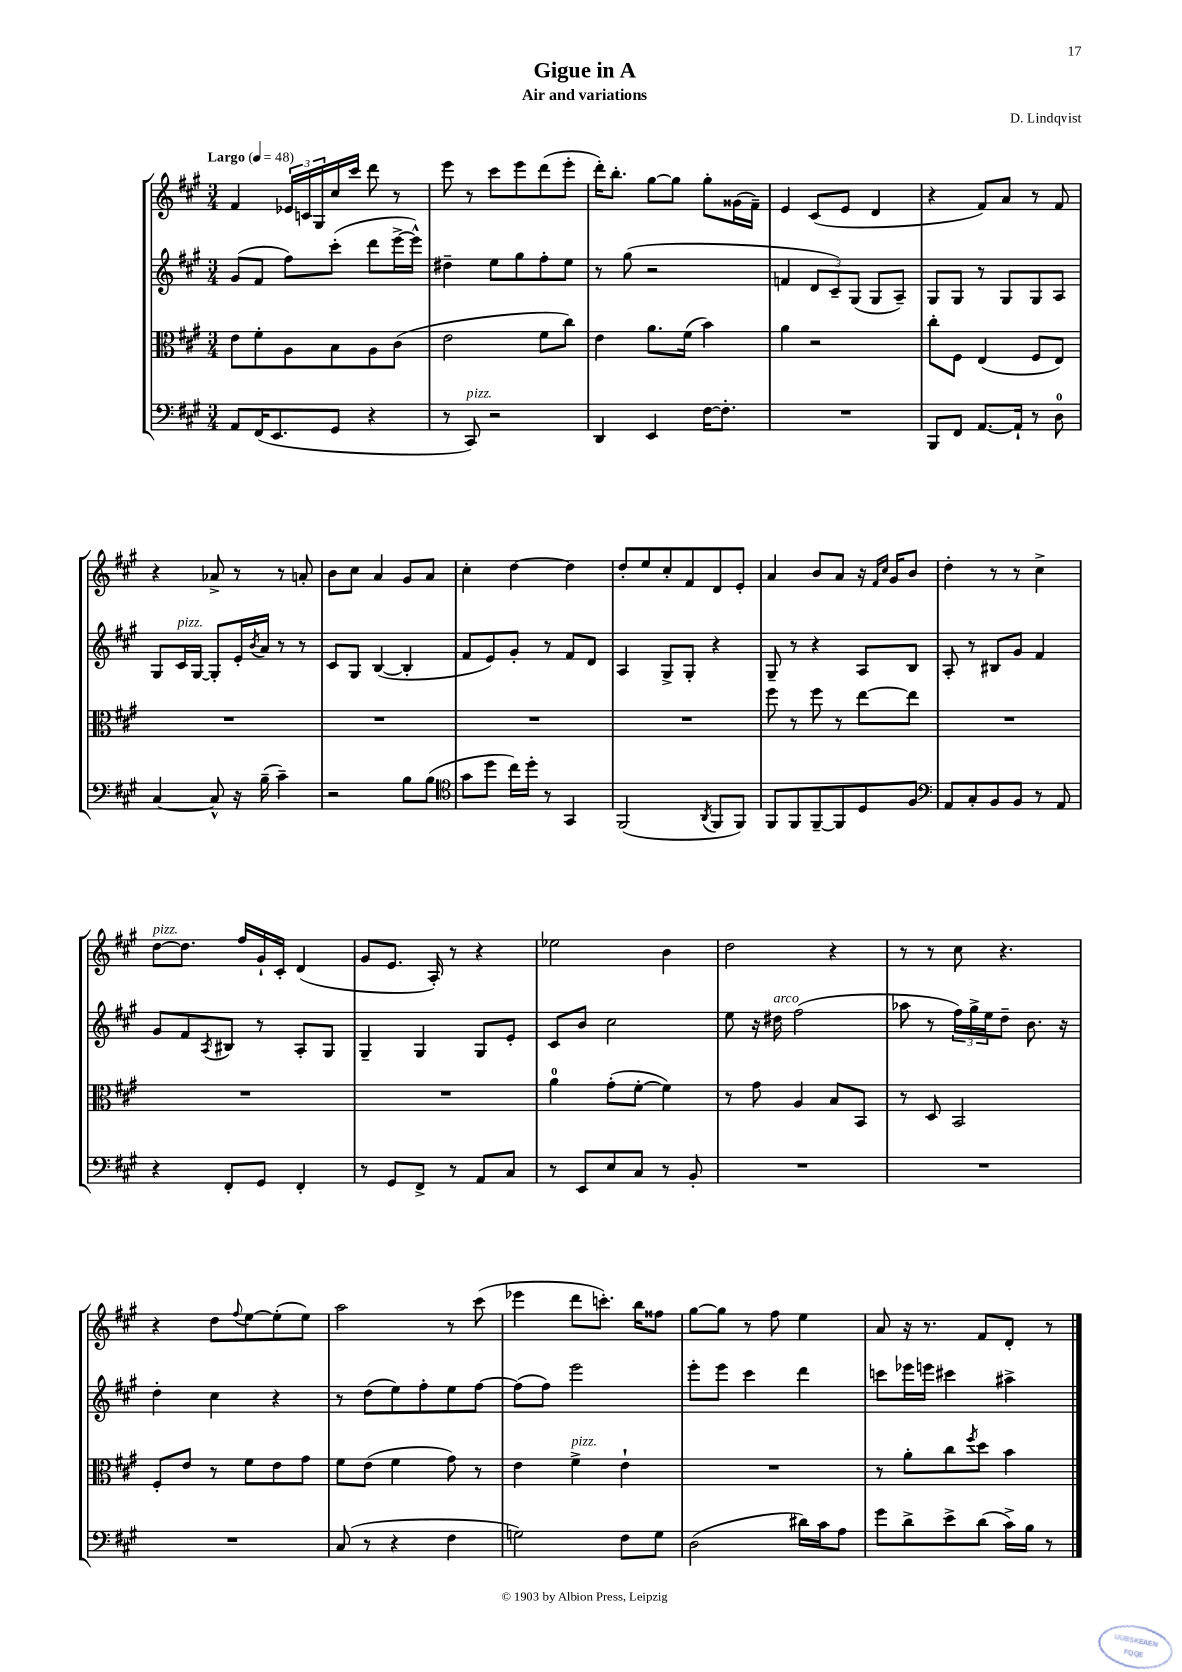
\header { title = "Gigue in A" composer = "D. Lindqvist" subtitle = "Air and variations" }
<<
\new StaffGroup <<
\new Staff = "s0" {
    \clef treble \key a \major \numericTimeSignature \time 3/4 \tempo "Largo" 4 = 48
    fis'4 \tuplet 3/2 { ees'16 c'16 gis16 } cis''16 cis'''16 d'''8 r8 |
    e'''8 r8 cis'''8 e'''8 d'''8( e'''8-. |
    d'''16-.) b''8.-. gis''8~ gis''8 gis''8-. gisis'16( fis'16--) |
    e'4 cis'8( e'8 d'4 |
    r4 fis'8) a'8 r8 fis'8 |
    r4 aes'8-> r8 r8 a'8-. |
    b'8 cis''8 a'4 gis'8 a'8 |
    cis''4-. d''4~ d''4 |
    d''8-. e''8 cis''8-. fis'8 d'8 e'8-. |
    a'4 b'8 a'8 r16 \grace { fis'16 cis''16 } gis'16 b'8 |
    d''4-. r8 r8 cis''4-> |
    d''8~^\markup { \italic "pizz." } d''8. fis''16 gis'16-! cis'16-. d'4( |
    gis'8 e'8. a16-.) r8 r4 |
    ees''2 b'4 |
    d''2 r4 |
    r8 r8 cis''8 r4. |
    r4 d''8 \appoggiatura { fis''8 } e''8~ e''8-.( e''8) |
    a''2 r8 cis'''8( |
    ees'''4 d'''8 c'''8.-.) b''16 fisis''8 |
    gis''8~ gis''8 r8 fis''8 e''4 |
    a'8 r16 r8. fis'8 d'8-. r8 \bar "|." |
}
\new Staff = "s1" {
    \clef treble \key a \major \numericTimeSignature \time 3/4
    gis'8( fis'8 fis''8) cis'''8-.( d'''8 e'''16~-> e'''16-^) |
    dis''4-- e''8 gis''8 fis''8-. e''8 |
    r8 gis''8( r2 |
    f'4 \tuplet 3/2 { d'8 cis'8--) gis8( } gis8 a8--) |
    gis8 gis8 r8 gis8 gis8 a8 |
    gis8 cis'16^\markup { \italic "pizz." } gis16~ gis8-. e'16-. \acciaccatura { b'8 } a'16 r8 r8 |
    cis'8 gis8 b4~( b4-. |
    fis'8 e'8) gis'8-. r8 fis'8 d'8 |
    a4 gis8-> gis8-. r4 |
    gis8-- r8 r4 a8 b8 |
    a8-. r8 bis8 gis'8 fis'4 |
    gis'8 fis'8 \acciaccatura { a8 } bis8 r8 a8-. gis8 |
    gis4-- gis4 gis8 e'8-. |
    cis'8 b'8 cis''2 |
    e''8 r16 dis''16^\markup { \italic "arco" } fis''2( |
    aes''8 r8 \tuplet 3/2 { fis''16) gis''16-> e''16 } d''8-- b'8. r16 |
    d''4-. cis''4 r4 |
    r8 d''8( e''8) fis''8-. e''8 fis''8~ |
    fis''8( fis''8) e'''2 |
    e'''8-. e'''8 cis'''4 d'''4 |
    c'''8 ees'''16 e'''16 cis'''4 ais''4-> \bar "|." |
}
\new Staff = "s2" {
    \clef alto \key a \major \numericTimeSignature \time 3/4
    e'8 fis'8-. a8 b8 a8 cis'8( |
    e'2 fis'8 cis''8) |
    e'4 a'8. fis'16( b'4) |
    a'4 r2 |
    cis''8-. fis8 e4( fis8 e8) |
    R2. |
    R2. |
    R2. |
    R2. |
    fis''8 r8 fis''8 r8 e''8~ e''8 |
    R2. |
    R2. |
    R2. |
    a'4-0 gis'8-.( fis'8~-. fis'4) |
    r8 gis'8 a4 b8 b,8 |
    r8 d8 b,2 |
    fis8-. e'8 r8 fis'8 e'8 gis'8 |
    fis'8 e'8( fis'4 gis'8) r8 |
    e'4 fis'4->^\markup { \italic "pizz." } e'4-! |
    R2. |
    r8 a'8-. cis''8 \acciaccatura { fis''8 } d''8 b'4 \bar "|." |
}
\new Staff = "s3" {
    \clef bass \key a \major \numericTimeSignature \time 3/4
    a,8 fis,16( e,8. gis,8 r4 |
    r8 cis,8^\markup { \italic "pizz." }) r2 |
    d,4 e,4 fis16~ fis8.-. |
    R2. |
    b,,8 fis,8 a,8.~ a,16-! r8 d8-0 |
    cis4~ cis8-^ r16 b16--( cis'4--) |
    r2 b8 b8( |
    \clef tenor gis'8 d''8 cis''16) d''16-. r8 gis,4 |
    fis,2( \acciaccatura { a,8 } fis,8 fis,8) |
    fis,8 fis,8 fis,8~-- fis,8 d8 fis8 |
    \clef bass a,8 cis8-. b,8 b,8 r8 a,8 |
    r4 fis,8-. gis,8 fis,4-. |
    r8 gis,8 fis,8-> r8 a,8 cis8 |
    r8 e,8 e8 cis8 r8 b,8-. |
    R2. |
    R2. |
    R2. |
    cis8( r8 r4 fis4 |
    g2) fis8 g8 |
    d2( dis'16) cis'16 a8 |
    gis'8 d'8-> e'8-> d'8( cis'16->) b16 r8 \bar "|." |
}
>>
>>
\layout { \context { \Score \remove "Bar_number_engraver" } }
